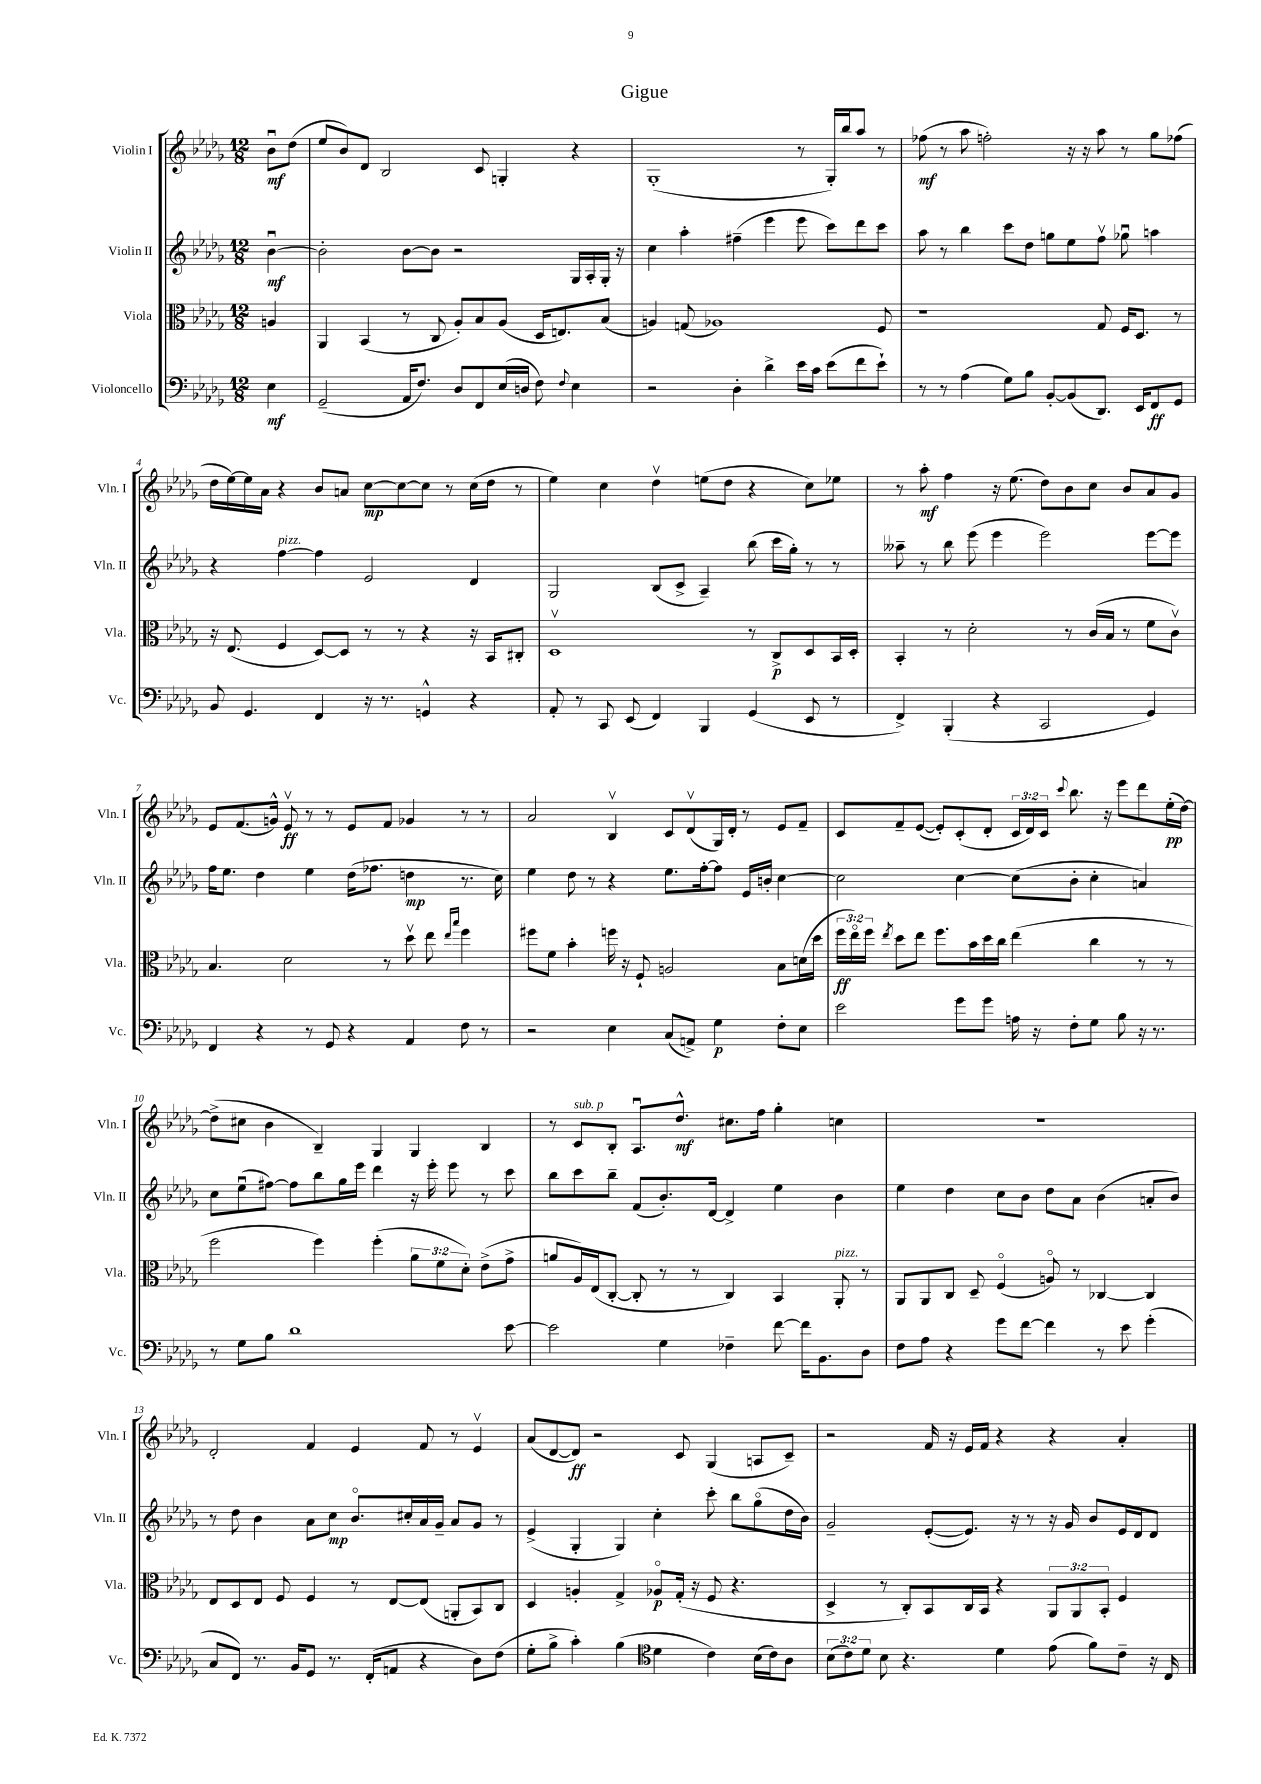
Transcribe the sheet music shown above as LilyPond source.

\header { title = "Gigue" }
<<
\new StaffGroup <<
\new Staff = "s0" \with { instrumentName = "Violin I" shortInstrumentName = "Vln. I" } {
    \clef treble \key des \major \numericTimeSignature \time 12/8 \override Staff.TupletNumber.text = #tuplet-number::calc-fraction-text \partial 4
    \autoBeamOff bes'8[\downbow\mf des''8]( |
    ees''8[ bes'8) des'8] bes2 c'8 g4-. r4 |
    ges1-.( r8 ges16[-.) bes''16 aes''8] r8 |
    fes''8\mf( r8 aes''8 f''2-.) r16 r16 aes''8 r8 ges''8[ fes''8]( |
    des''16[ ees''16~) ees''16 aes'16] r4 bes'8[ a'8] c''8[~\mp c''8~ c''8] r8 c''16[( des''16] r8 |
    ees''4) c''4 des''4\upbow e''8[( des''8] r4 c''8[) ees''8] |
    r8 aes''8-.\mf f''4 r16 ees''8.( des''8[) bes'8 c''8] bes'8[ aes'8 ges'8] |
    ees'8[ f'8.( g'16]-^) ees'8\upbow\ff r8 r8 ees'8[ f'8] ges'4 r8 r8 |
    aes'2 bes4\upbow c'8[ des'8\upbow( ges16) des'16]-. r8 ees'8[ f'8]-- |
    c'8[ f'8-- ees'8]~( ees'8[-.) c'8-.( des'8]-. \tuplet 3/2 { c'16[ des'16) c'16] } \appoggiatura { c'''8 } bes''8. r16 ees'''8[ des'''8 ees''16-.\pp( des''16]~) |
    des''8[->( cis''8] bes'4 bes4--) ges4 ges4 bes4 |
    r8 c'8[^\markup { \italic "sub. p" } bes8]-. aes8.[\downbow des''8.]-^\mf cis''8.[ f''16] ges''4-. c''4 |
    R1. |
    des'2-. f'4 ees'4 f'8 r8 ees'4\upbow |
    aes'8[( des'8~ des'8]\ff) r2 c'8 ges4( a8[ c'8]--) |
    r2 f'16 r16 ees'16[ f'16] r4 r4 aes'4-. \bar "|." |
}
\new Staff = "s1" \with { instrumentName = "Violin II" shortInstrumentName = "Vln. II" } {
    \clef treble \key des \major \numericTimeSignature \time 12/8 \partial 4
    \autoBeamOff bes'4~\downbow\mf |
    bes'2-. bes'8[~ bes'8] r2 ges16[ aes16-. ges16]-. r16 |
    c''4 aes''4-. fis''4--( ees'''4 ees'''8 c'''8[) des'''8 c'''8] |
    aes''8 r8 bes''4 c'''8[ des''8] g''8[ ees''8 f''8]\upbow ges''8\downbow a''4 |
    r4 f''4~^\markup { \italic "pizz." } f''4 ees'2 des'4 |
    ges2 bes8[( c'8]-> aes4--) bes''8( c'''16[ ges''16]-.) r8 r8 |
    aeses''8-- r8 bes''8 ees'''8( ees'''4 ees'''2) ees'''8[~ ees'''8] |
    f''16[ ees''8.] des''4 ees''4 des''16[( fes''8.] d''4\mp r8. c''16) |
    ees''4 des''8 r8 r4 ees''8.[ f''16~-. f''8] ees'16[ b'16]-. c''4~ |
    c''2 c''4~ c''8[( bes'8]-. c''4-. a'4) |
    c''8[ ees''8\downbow( fis''8]~) fis''8[ bes''8 ges''16 ees'''16] des'''4 r16 ees'''16-. ees'''8 r8 c'''8 |
    bes''8[ c'''8 bes''8]-- f'8[( bes'8.-.) des'16]~ des'4-> ees''4 bes'4 |
    ees''4 des''4 c''8[ bes'8] des''8[ aes'8] bes'4( a'8[-. bes'8]) |
    r8 des''8 bes'4 aes'8[ c''8]\mp bes'8.[\flageolet cis''16-. aes'16 ges'16]-- aes'8[ ges'8] r8 |
    ees'4->( ges4-. ges4) c''4-. c'''8-. bes''8[ ges''8\flageolet( des''16 bes'16]) |
    ges'2-- ees'8[~-.( ees'8.]) r16 r8 r16 ges'16 bes'8[ ees'16 des'16 des'8] \bar "|." |
}
\new Staff = "s2" \with { instrumentName = "Viola" shortInstrumentName = "Vla." } {
    \clef alto \key des \major \numericTimeSignature \time 12/8 \override Staff.TupletNumber.text = #tuplet-number::calc-fraction-text \partial 4
    \autoBeamOff a4 |
    aes,4 bes,4( r8 c8 aes8[-.) bes8 aes8]( des16[ e8.) bes8]( |
    a4) g8( aes1) f8 |
    r1 ges8 f16[ des8.] r8 |
    r16 ees8.( f4 des8[~) des8] r8 r8 r4 r16 bes,16[ cis8]-. |
    des1\upbow r8 c8[->\p des8 bes,16 des16]-. |
    bes,4-. r8 des'2-. r8 c'16[( bes16] r8 f'8[ c'8]\upbow) |
    bes4. des'2 r8 des''8\upbow ees''8 \grace { ees''16[ bes''16] } f''4 |
    fis''8[ f'8] bes'4-. f''16 r16 f8-! a2 bes8[ d'16( des''16] |
    \tuplet 3/2 { f''16[\ff ees''16\flageolet) f''16] } \acciaccatura { ees''8 } des''8[ ees''8] f''8.[ bes'16 des''16 c''16] ees''4( c''4 r8 r8 |
    f''2 f''4) f''4-.( \tuplet 3/2 { aes'8[ f'8 des'8]-.) } ees'8[->( ges'8]-> |
    a'8[ aes16) ees16( c8]~-. c8-. r8 r8 c4) bes,4 aes,8-.^\markup { \italic "pizz." } r8 |
    aes,8[ aes,8 c8] des8-- f4\flageolet( a8\flageolet) r8 ces4~ ces4 |
    ees8[ des8 ees8] f8 f4 r8 ees8[~ ees8]( a,8[-. bes,8) c8] |
    des4 a4-. ges4-> aes8[\flageolet\p ges16]-.( r16 f8 r4. |
    des4-> r8 c8[-.) bes,8 c16 bes,16] r4 \tuplet 3/2 { aes,8[ aes,8 bes,8]-. } f4 \bar "|." |
}
\new Staff = "s3" \with { instrumentName = "Violoncello" shortInstrumentName = "Vc." } {
    \clef bass \key des \major \numericTimeSignature \time 12/8 \override Staff.TupletNumber.text = #tuplet-number::calc-fraction-text \partial 4
    \autoBeamOff ees4\mf |
    ges,2--( aes,16[ f8.]) des8[ f,8 ees16( d16] f8) \appoggiatura { f8 } ees4 |
    r2 des4-. des'4-> ees'16[ c'16] ees'8[( f'8 ees'8]-!) |
    r8 r8 aes4( ges8[) bes8] bes,8[~-. bes,8( des,8.]) ees,16[ f,8\ff ges,8] |
    bes,8 ges,4. f,4 r16 r8. g,4-^ r4 |
    aes,8-. r8 c,8 ees,8( f,4) bes,,4 ges,4( ees,8 r8 |
    f,4->) bes,,4-.( r4 c,2 ges,4) |
    f,4 r4 r8 ges,8 r4 aes,4 f8 r8 |
    r2 ees4 c8[( a,8]->) ges4\p f8[-. ees8] |
    ees'2 ges'8[ ges'8] a16 r16 f8[-. ges8] bes8 r16 r8. |
    r8 ges8[ bes8] des'1 ees'8~ |
    ees'2 ges4 fes4-- f'8~ f'16[ bes,8. des8] |
    f8[ aes8] r4 ges'8[ f'8]~ f'4 r8 ees'8 ges'4-.( |
    c8[ f,8]) r8. bes,16[ ges,8] r8. f,16[-.( a,8] r4 des8[) f8]( |
    ges8[-. bes8]-> c'4-.) bes4( \clef tenor des'4 c'4) bes16[( c'16) aes8] |
    \tuplet 3/2 { bes8[( c'8) des'8] } bes8 r4. des'4 ees'8( f'8[) c'8]-- r16 c16 \bar "|." |
}
>>
>>
